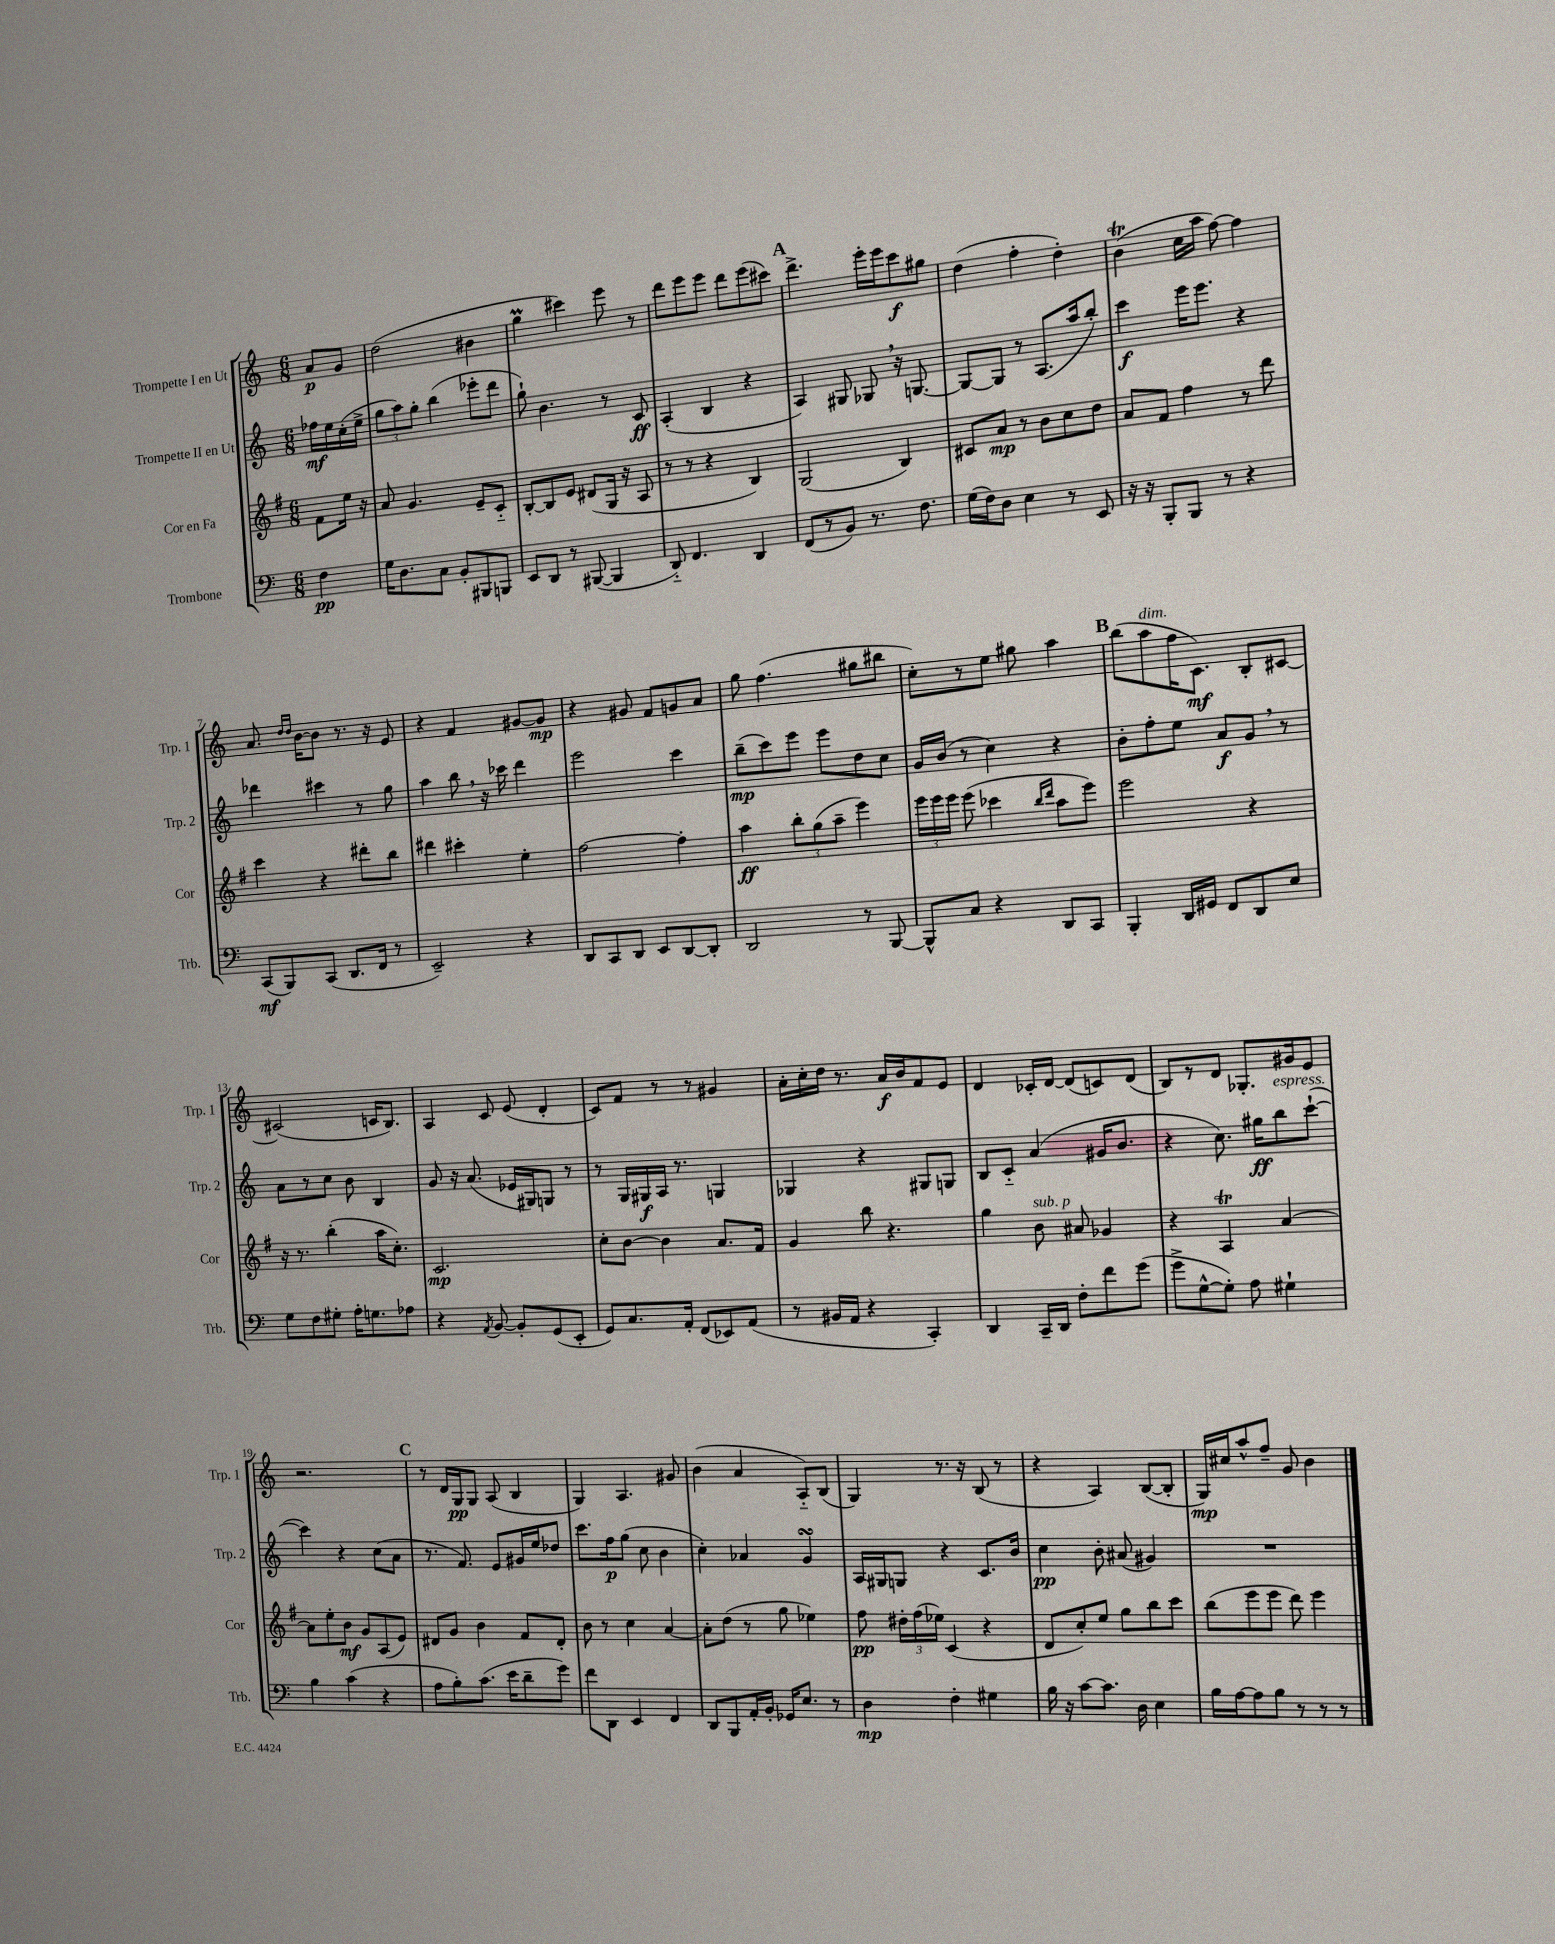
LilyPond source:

<<
\new StaffGroup <<
\new Staff = "s0" \with { instrumentName = "Trompette I en Ut" shortInstrumentName = "Trp. 1" } {
    \clef treble \key c \major \numericTimeSignature \time 6/8 \partial 4
    \autoBeamOff a'8[\p g'8] |
    d''2( bis'4 |
    g''4\prall cis'''4) e'''8 r8 |
    d'''8[ e'''8 e'''8] d'''8[ e'''8( cis'''8]) |
    \mark \markup { \bold "A" } d'''4.-> e'''16[-. e'''16 c'''8\f gis''8] |
    d''4( f''4-. d''4-.) |
    b'4\trill( c''16[ a''16] f''8~) f''4 |
    a'8. \grace { d''16[ d''16] } b'16[~ b'8] r8. r16 e'8 |
    r4 f'4 gis'8[~ gis'8]\mp |
    r4 gis'8 f'8[ g'8 a'8] |
    g''8 f''4.( gis''8[ bis''8] |
    c''8[-.) r8 e''8] gis''8 a''4 |
    \mark \markup { \bold "B" } b''8[( a''8^\markup { \italic "dim." } f''16 c'8.]\mf) b8[-. cis'8]~ |
    cis'2( c'16[ b8.]) |
    a4 c'8 e'8( d'4-. |
    c'8[) f'8] r8 r8 gis'4 |
    a'16[-. c''16-. d''16] r8. a'16[\f b'16 f'8 e'8] |
    d'4 ces'16[-. d'16]~ d'8[( c'8) d'8]( |
    b8[) r8 d'8] ges8.[-. gis'16 e'8] |
    r2. |
    \mark \markup { \bold "C" } r8 d'16[ g16\pp g8] a8( b4 |
    g4) a4. gis'8 |
    b'4( a'4 a8[-_) b8]( |
    g4) r8. r16 b8( r8 |
    r4 a4) b8[~( b8]-. |
    g16[\mp) cis''16 a''8-^ f''8]-- g'8 b'4 \bar "|." |
}
\new Staff = "s1" \with { instrumentName = "Trompette II en Ut" shortInstrumentName = "Trp. 2" } {
    \clef treble \key c \major \numericTimeSignature \time 6/8 \partial 4
    \autoBeamOff fes''16[\mf e''16 c''16-.( e''16]-> |
    \tuplet 3/2 { g''8[ a''8) g''8]-. } b''4( ees'''8[-. d'''8] |
    g''8-!) b'4. r8 c'8\ff |
    a4-.( b4 r4 |
    \mark \markup { \bold "A" } a4) gis8 ges8 \breathe r16 g8.~ |
    g8[~ g8] r8 a8.[( a''16 b''8]-.) |
    c'''4\f e'''16[ e'''8.] r4 |
    des'''4 cis'''4 r8 g''8 |
    a''4 b''8 \breathe r16 ces'''16 d'''4 |
    e'''2 c'''4 |
    b''8[--\mp( c'''8) e'''8] e'''8[ d''8 c''8] |
    g'16[ b'16]( r8 c''4) r4 |
    \mark \markup { \bold "B" } b'8[-. f''8-. e''8] a'8[\f g'8] \breathe r8 |
    a'8[ r8 c''8] b'8 b4 |
    g'8 r16 a'8.( ees'16[ gis16) g8] r8 |
    r8 g16[ gis16\f a16] r8. g4 |
    ges4 r4 gis8[ g8] |
    b8[ c'8]-_ a'4( gis'16[ b'8.] |
    r4 c''8.) gis''16[\ff b''8^\markup { \italic "espress." } c'''8]~-!( |
    c'''4) r4 c''8[( a'8] |
    \mark \markup { \bold "C" } r8. f'8.) e'8[ gis'16 e''16 des''8] |
    c'''8.[ f''16\p g''8]( c''8 b'4 |
    c''4-.) aes'4 g'4\turn |
    a16[ gis16 g8] r4 c'8.[ b'16] |
    c''4\pp b'8-. ais'8( gis'4) |
    R2. \bar "|." |
}
\new Staff = "s2" \with { instrumentName = "Cor en Fa" shortInstrumentName = "Cor" } {
    \clef treble \key g \major \numericTimeSignature \time 6/8 \partial 4
    \autoBeamOff fis'8[ e''16] r16 |
    a'8 g'4. e'8[-- c'8]-_ |
    b8[~-. b8 e'8] dis'8[( g16] r16 a8 |
    r8 r8 r4 b4) |
    \mark \markup { \bold "A" } g2( b4) |
    cis'8[ a'8]\mp r8 b'8[ c''8 d''8] |
    a'8[ fis'8] fis''4 r8 d'''8 |
    c'''4 r4 dis'''8[-. b''8] |
    dis'''4 cis'''4-. e''4-. |
    fis''2~ fis''4-. |
    a''4\ff \tuplet 3/2 { b''8[-. g''8( a''8]-- } e'''4) |
    \tuplet 3/2 { e'''16[ e'''16 e'''16] } e'''8( ces'''4 \grace { b''16[ d'''16] } a''8[ e'''8]) |
    \mark \markup { \bold "B" } e'''2 r4 |
    r16 r8. b''4-.( a''16[ c''8.]-.) |
    c'2.\mp |
    c''8[-. b'8]~ b'4 a'8.[ fis'16] |
    g'4 b''8 r4. |
    g''4 b'8^\markup { \italic "sub. p" } ais'8 ges'4 |
    r4 a4\trill a'4~ |
    a'8[ e''8-. b'8]\mf g'8[ a8( e'8]) |
    \mark \markup { \bold "C" } dis'8[ g'8] b'4 fis'8[ dis'8]-. |
    b'8 r8 c''4 a'4~ |
    a'8[-. d''8]( r8 g''8 ees''4) |
    fis''8\pp \tuplet 3/2 { dis''16[-. fis''16( ees''16]) } c'4( r4 |
    d'8[ c''8-.) e''8] g''8[ b''8 c'''8] |
    b''8[( e'''8 e'''8] d'''8) e'''4 \bar "|." |
}
\new Staff = "s3" \with { instrumentName = "Trombone" shortInstrumentName = "Trb." } {
    \clef bass \key c \major \numericTimeSignature \time 6/8 \partial 4
    \autoBeamOff f4\pp |
    g16[ d8. c8] b,8[-. bis,,8 b,,8] |
    e,8[ d,8] r8 bis,,8~( bis,,4 |
    d,8-_) f,4. d,4 |
    \mark \markup { \bold "A" } f,8[( r8 b,8]) r8. f8. |
    g16[( f16) d8] e4 r8 e,8 |
    r16 r16 b,,8[-. b,,8] r8 r4 |
    c,8[\mf( b,,8) c,8]( d,8.[ f,16] r8 |
    e,2--) r4 |
    d,8[ c,8 d,8] e,8[ d,8~ d,8]-. |
    d,2 r8 b,,8~ |
    b,,8[-^ c8] r4 d,8[ c,8] |
    \mark \markup { \bold "B" } b,,4-. d,16[ gis,16] f,8[ d,8 e8] |
    g8[ f8 gis8]-. a16[-. g8. aes8] |
    r4 \acciaccatura { a,8 } b,8~ b,8[-. g,8( e,8]-. |
    g,8[) c8. a,16]-. f,8[( ees,8) a,8]( |
    r8 bis,16[ a,16] r4 c,4-.) |
    d,4 c,16[-- d,16] f8[-. f'8 g'8]( |
    g'8[-> g8~-^ g8]-.) a8 gis4-! |
    b4 c'4( r4 |
    \mark \markup { \bold "C" } a8[ b8-.) c'8.]( e'16[ d'8-- g'8]) |
    f'8[ d,8] e,4 f,4 |
    d,8[ b,,8 a,16-. b,16]-. ges,16[ e8.] r8 |
    d4\mp f4-. gis4 |
    b16 r16 c'8[~ c'8.] d16 e4 |
    b16[ a16~ a8 b8] r8 r8 r8 \bar "|." |
}
>>
>>
